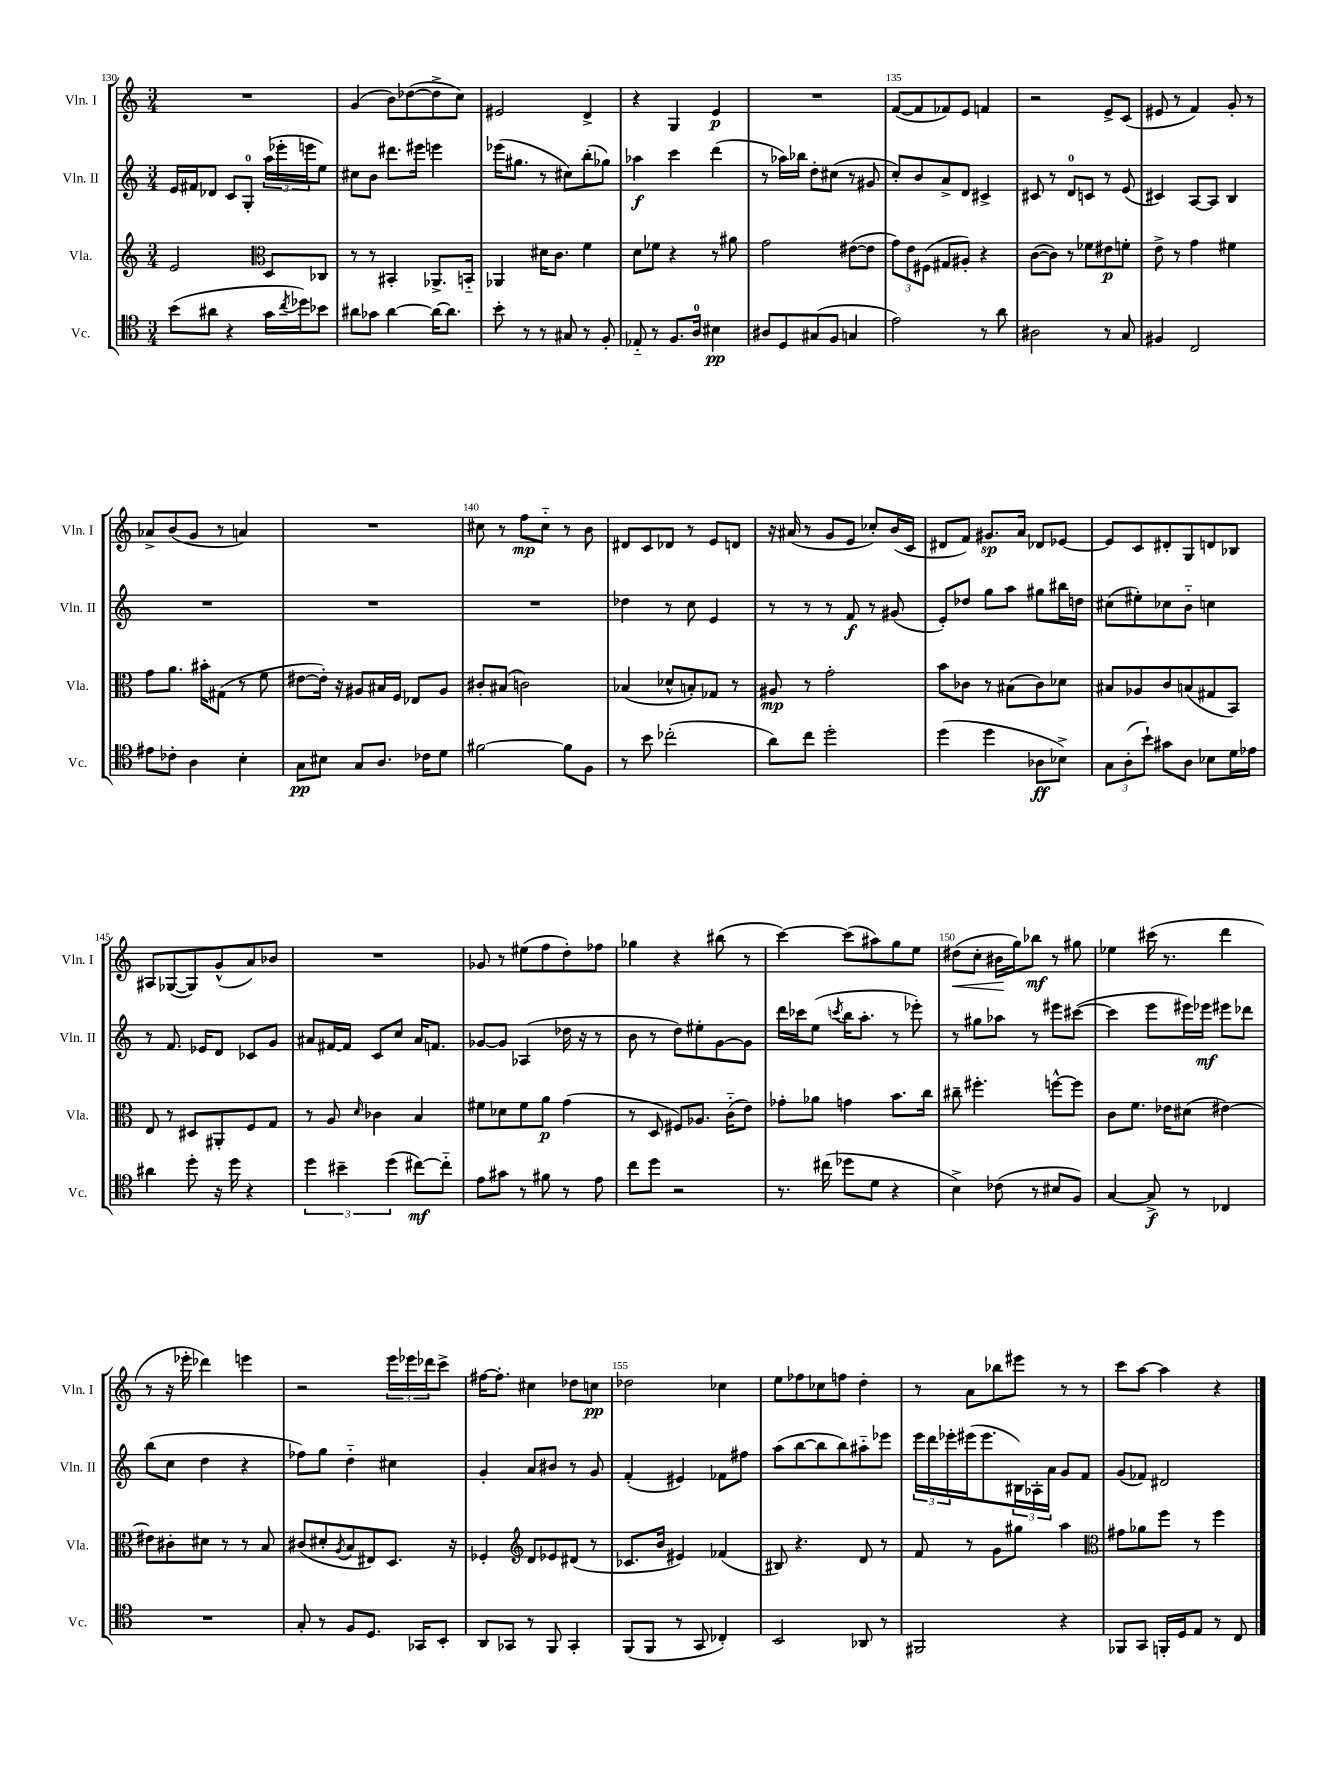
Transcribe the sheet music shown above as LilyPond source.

<<
\new StaffGroup <<
\new Staff = "s0" \with { instrumentName = "Vln. I" shortInstrumentName = "Vln. I" } {
    \clef treble \key c \major \numericTimeSignature \time 3/4
    R2. |
    g'4( b'8) des''8~( des''8-> c''8) |
    eis'2 d'4-> |
    r4 g4 e'4\p |
    R2. |
    f'8~( f'8 fes'8) e'8 f'4 |
    r2 e'8-> c'8( |
    eis'8 r8 f'4) g'8-. r8 |
    aes'8-> b'8( g'8 r8 a'4) |
    R2. |
    cis''8 r8 f''8\mp cis''8-_ r8 b'8 |
    dis'8 c'8 des'8 r8 e'8 d'8 |
    r16 ais'16( r8 g'8 e'8 ces''8-.) b'16( c'16 |
    dis'8 f'8) gis'8.\sp a'16 des'8 ees'8~ |
    ees'8 c'8 dis'8-. g8 d'8 bes8 |
    ais8 ges8~( ges8) g'8-^( a'8) bes'8 |
    R2. |
    ges'8 r8 eis''8( f''8 d''8-.) fes''8 |
    ges''4 r4 bis''8( r8 |
    c'''4~) c'''8( ais''8) g''8 e''8 |
    dis''8\<( c''8-. bis'16\! g''16) bes''8\mf r8 gis''8 |
    ees''4 cis'''16( r8. d'''4 |
    r8 r16 ees'''16-. des'''4) e'''4 |
    r2 \tuplet 3/2 { e'''16 ees'''16 des'''16 } c'''8-> |
    fis''16~ fis''8.-. cis''4 des''8 c''8\pp |
    des''2 ces''4 |
    e''8 fes''8 ces''8 f''8 d''4-. |
    r8 a'8 bes''8 eis'''8 r8 r8 |
    c'''8 a''8~ a''4 r4 \bar "|." |
}
\new Staff = "s1" \with { instrumentName = "Vln. II" shortInstrumentName = "Vln. II" } {
    \clef treble \key c \major \numericTimeSignature \time 3/4
    e'16 fis'16 des'8 c'8 g8-0-. \tuplet 3/2 { a''16( ees'''16-. e'''16 } e''8) |
    cis''8 b'8 dis'''8. eis'''16 e'''4 |
    ees'''16( gis''8. r8 cis''8) b''8-.( ges''8) |
    aes''4\f c'''4 d'''4( |
    r8 aes''16) bes''16 d''8-. cis''8( r8 gis'8 |
    c''8-.) b'8 a'8-> d'8 cis'4-> |
    cis'8 r8 d'8-0 c'8 r8 e'8( |
    cis'4) a8~ a8 b4 |
    R2. |
    R2. |
    R2. |
    des''4 r8 c''8 e'4 |
    r8 r8 r8 f'8\f r8 gis'8( |
    e'8-.) des''8 g''8 a''8 gis''8 bis''16 d''16 |
    cis''8( eis''8-.) ces''8 b'8-_ c''4 |
    r8 f'8. ees'16 d'8 ces'8 g'8 |
    ais'8 fis'16~ fis'16 c'8 c''8 ais'16 f'8. |
    ges'8~ ges'8 aes4( des''16 r16 r8 |
    b'8 r8 d''8) eis''8-. g'8~ g'8 |
    d'''16 ces'''16 e''8( \acciaccatura { c'''8 } b''16 a''8.-. r8 ees'''8-.) |
    r8 gis''8 aes''8 r8 eis'''8 cis'''8~( |
    cis'''4 e'''8 eis'''16) ees'''16\mf eis'''8 des'''8 |
    b''8( c''8 d''4 r4 |
    fes''8) g''8 d''4-_ cis''4 |
    g'4-. a'8 bis'8 r8 g'8 |
    f'4-.( eis'4) fes'8 fis''8 |
    a''8( b''8~ b''8 b''8) ais''8-_ ees'''8 |
    \tuplet 3/2 { e'''16 d'''16 ees'''16-. } eis'''16( eis'''8. \tuplet 3/2 { bis16) aes16-. a'16 } g'8 f'8 |
    g'8( fes'8) dis'2 \bar "|." |
}
\new Staff = "s2" \with { instrumentName = "Vla." shortInstrumentName = "Vla." } {
    \clef treble \key c \major \numericTimeSignature \time 3/4
    e'2 \clef alto d8 ces8 |
    r8 r8 bis,4-. aes,8.-> b,16-_ |
    aes,4 dis'16 c'8. f'4 |
    d'8 fes'8 r4 r8 ais'8 |
    g'2 eis'8~( eis'8 |
    \tuplet 3/2 { g'8) e'8 fis8( } gis8 ais8-.) r4 |
    c'8~( c'8) r8 fes'8 eis'8\p f'8-. |
    e'8-> r8 g'4 fis'4 |
    g'8 a'8. bis'16-. gis8( r8 f'8 |
    eis'8~ eis'16-.) r16 ais8 bis16 f16 ees8 ais8 |
    cis'8-. bis8( c'2) |
    bes4( des'8-^ b8-.) ges8 r8 |
    ais8\mp r8 g'2-. |
    b'8 ces'8 r8 bis8( ces'8) des'8 |
    bis8 aes8 c'8 b8( gis8 b,8) |
    e8 r8 dis8 ais,8-. f8 g8 |
    r8 a8 \grace { d'16 } ces'4 b4 |
    fis'8 des'8 fis'8 a'8\p g'4( |
    r8 d8 fis8) aes8. c'16-_( e'8) |
    ges'8-. aes'8 g'4 b'8. c''16 |
    cis''8-- fis''4.-. f''8~-^ f''8 |
    c'8 f'8. ees'16 dis'8( eis'4~) |
    eis'8 cis'8-. dis'8 r8 r8 b8 |
    cis'8( dis'8-. \acciaccatura { a8 } b8 eis8) d8. r16 |
    fes4-. \clef treble d'8 ees'8 dis'8( r8 |
    ces'8. b'16 eis'4) fes'4( |
    bis8) r4. d'8 r8 |
    f'8 r8 g'8 gis''8 a''4 |
    \clef alto gis'8 aes'8 f''8 r8 f''4 \bar "|." |
}
\new Staff = "s3" \with { instrumentName = "Vc." shortInstrumentName = "Vc." } {
    \clef tenor \key c \major \numericTimeSignature \time 3/4
    b'8( ais'8 r4 g'16 \acciaccatura { c''8 } des''16) bes'8 |
    ais'8 ges'8 ais'4~ ais'16~ ais'8. |
    b'8-. r8 r8 gis8 r8 f8-. |
    ees8-_ r8 f8. a16-0 bis4\pp |
    ais8 d8 gis8( f8 g4 |
    e'2) r8 a'8 |
    ais2 r8 g8 |
    fis4 c2 |
    eis'8 ces'8-. a4 b4-. |
    g8\pp bis8 g8 a8. ces'16 d'8 |
    fis'2~ fis'8 f8 |
    r8 b'8 ces''2-.( |
    a'8) c''8 d''2-. |
    d''4( d''4 aes8\ff bes8->) |
    \tuplet 3/2 { g8 a8-.( b'8-!) } gis'8 a8 bes8 d'16 ees'16 |
    ais'4 d''8-. r16 d''16 r4 |
    \tuplet 3/2 { d''4 bis'4-- d''4( } cis''8~\mf) cis''8-_ |
    e'8 gis'8 r8 fis'8 r8 e'8 |
    c''8 d''8 r2 |
    r8. cis''16( des''8 d'8 r4 |
    b4->) ces'8( r8 bis8 f8) |
    g4~ g8->\f r8 ces4 |
    R2. |
    g8-. r8 f8 d8. ges,16 b,8-. |
    a,8 ges,8 r8 f,8 ges,4-. |
    f,8( f,8 r8 g,8 ces4-.) |
    b,2 aes,8 r8 |
    fis,2 r4 |
    fes,8 g,8 f,16-. d16 e8 r8 c8 \bar "|." |
}
>>
>>
\layout { \context { \Score currentBarNumber = #130 \override BarNumber.break-visibility = ##(#f #t #t) barNumberVisibility = #(every-nth-bar-number-visible 5) } }
